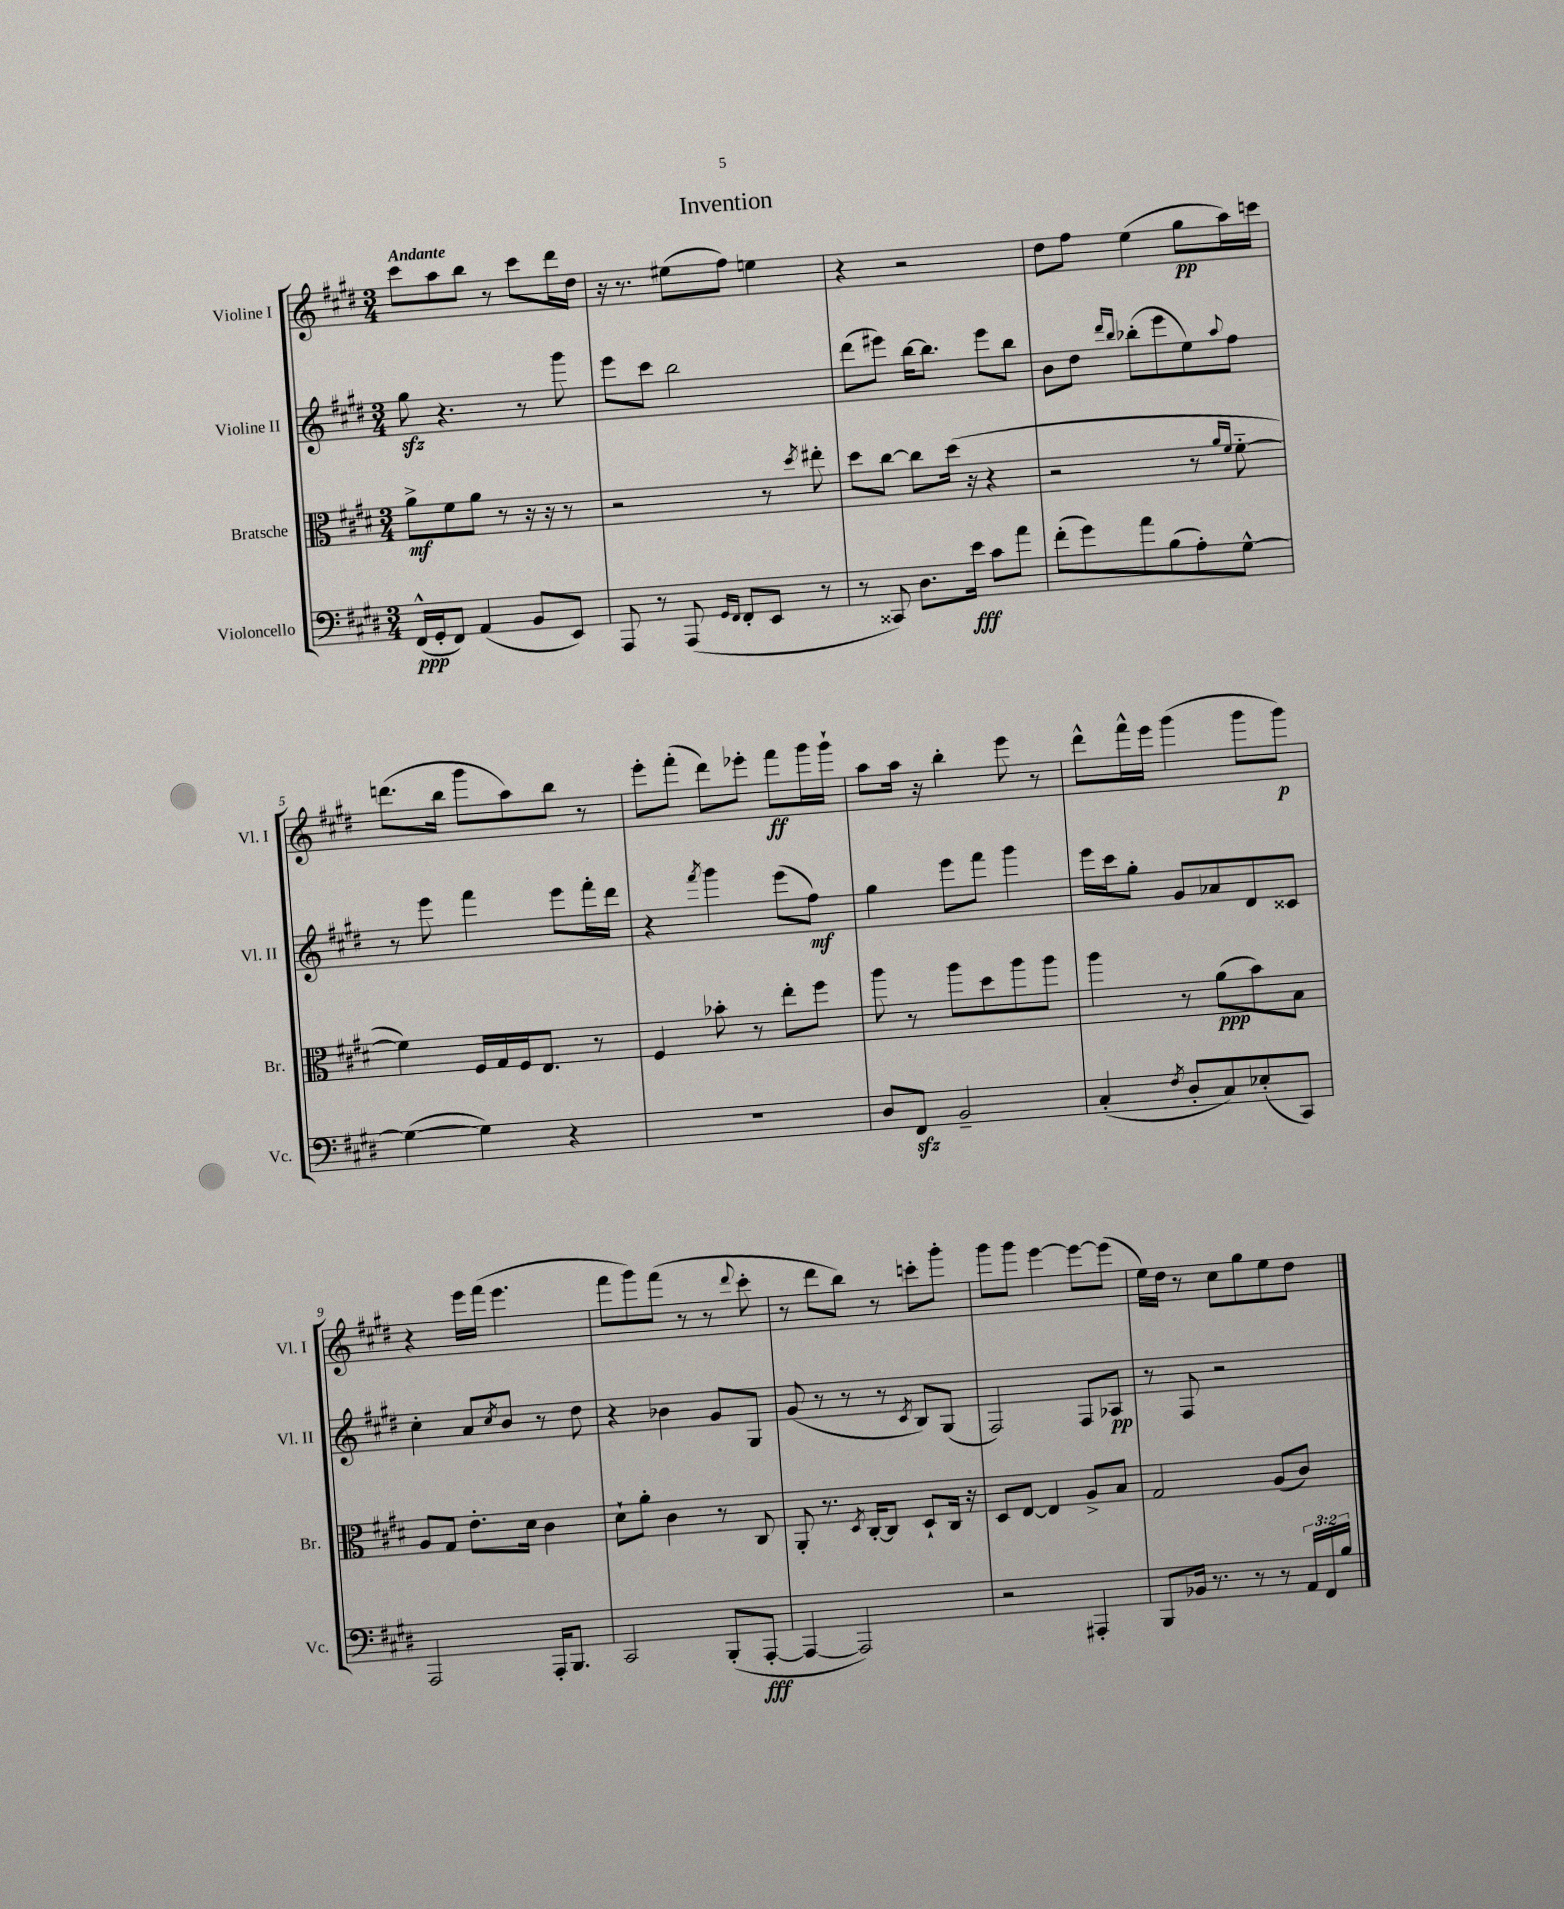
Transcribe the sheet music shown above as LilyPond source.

\header { title = "Invention" }
<<
\new StaffGroup <<
\new Staff = "s0" \with { instrumentName = "Violine I" shortInstrumentName = "Vl. I" } {
    \clef treble \key e \major \numericTimeSignature \time 3/4 \tempo "Andante"
    cis'''8 a''8 b''8 r8 cis'''8 dis'''16 dis''16 |
    r16 r8. eis''8( fis''8) e''4 |
    r4 r2 |
    dis''8 fis''8 e''4( gis''8\pp a''16) c'''16 |
    d'''8.( b''16 gis'''8 a''8) b''8 r8 |
    e'''8-. fis'''8-.( dis'''8) ees'''8-. fis'''8\ff gis'''16 gis'''16-! |
    a''8 a''16 r16 b''4-. e'''8 r8 |
    dis'''8-^ fis'''16-^ e'''16 gis'''4( gis'''8 gis'''8\p) |
    r4 e'''16 fis'''16( e'''4. |
    fis'''8 gis'''8) fis'''8( r8 r8 \appoggiatura { dis'''8 } cis'''8-. |
    r8 dis'''8 b''8) r8 c'''8-. gis'''8-. |
    gis'''8 gis'''8 e'''4~ e'''8~ e'''8( |
    e''16) dis''16 r8 cis''8 gis''8 e''8 dis''8 \bar "|." |
}
\new Staff = "s1" \with { instrumentName = "Violine II" shortInstrumentName = "Vl. II" } {
    \clef treble \key e \major \numericTimeSignature \time 3/4
    gis''8\sfz r4. r8 gis'''8 |
    e'''8 cis'''8 b''2 |
    dis'''8( eis'''8) b''16~ b''8. eis'''8 b''8 |
    b'8 dis''8 \grace { dis'''16 b''16 } bes''8-.( e'''8 e''8) \appoggiatura { a''8 } fis''8 |
    r8 e'''8 fis'''4 e'''8 fis'''16-. dis'''16 |
    r4 \acciaccatura { fis'''8 } gis'''4 e'''8( fis''8\mf) |
    gis''4 e'''8 fis'''8 gis'''4 |
    e'''16 cis'''16 gis''8-. gis'8 aes'8 dis'8 cisis'8 |
    cis''4-. a'8 \acciaccatura { cis''8 } b'8 r8 dis''8 |
    r4 bes'4 gis'8 gis8 |
    gis'8( r8 r8 r8 \acciaccatura { cis'8 } b8) gis8( |
    fis2) fis8 aes8\pp |
    r8 fis8 r2 \bar "|." |
}
\new Staff = "s2" \with { instrumentName = "Bratsche" shortInstrumentName = "Br." } {
    \clef alto \key e \major \numericTimeSignature \time 3/4
    a'8->\mf fis'8 a'8 r8 r16 r16 r8 |
    r2 r8 \acciaccatura { dis''8 } eis''8-. |
    dis''8 cis''8~ cis''8 dis''16( r16 r4 |
    r2 r8 \grace { a'16 fis'16 } fis'8~-_ |
    fis'4) fis16 gis16 fis16 e8. r8 |
    fis4 bes'8-. r8 e''8-. fis''8 |
    a''8 r8 a''8 dis''8 a''8 a''8 |
    a''4 r8 a'8\ppp( b'8) b8 |
    a8 gis8 e'8.-. dis'16 cis'4 |
    dis'8-! a'8-. cis'4 r8 cis8 |
    a,8-. r8. \acciaccatura { dis8 } cis16~-. cis8 dis8-! cis16 r16 |
    dis8 e8~ e4 a8-> b8 |
    gis2 a8( cis'8) \bar "|." |
}
\new Staff = "s3" \with { instrumentName = "Violoncello" shortInstrumentName = "Vc." } {
    \clef bass \key e \major \numericTimeSignature \time 3/4 \override Staff.TupletNumber.text = #tuplet-number::calc-fraction-text
    fis,16-^\ppp( gis,16-. fis,8) a,4( b,8 e,8) |
    a,,8 r8 a,,8( \grace { gis,16 fis,16 } fis,8-. e,8 r8 |
    r8 cisis,8) dis8. e'16\fff cis'8 a'8 |
    fis'8-.( gis'8) a'8 b8( a8-.) gis8~-^ |
    gis4~( gis4) r4 |
    R2. |
    dis8 fis,8\sfz b,2-- |
    cis4-.( \acciaccatura { fis8 } dis8-. cis8) ees8-.( cis,8) |
    a,,2 a,,16-. b,,8. |
    cis,2 b,,8-.( a,,8~-.\fff |
    a,,4~ a,,2) |
    r2 ais,,4-. |
    b,,8 bes,16 r8. r8 r8 \tuplet 3/2 { a,16 fis,16 b16 } \bar "|." |
}
>>
>>
